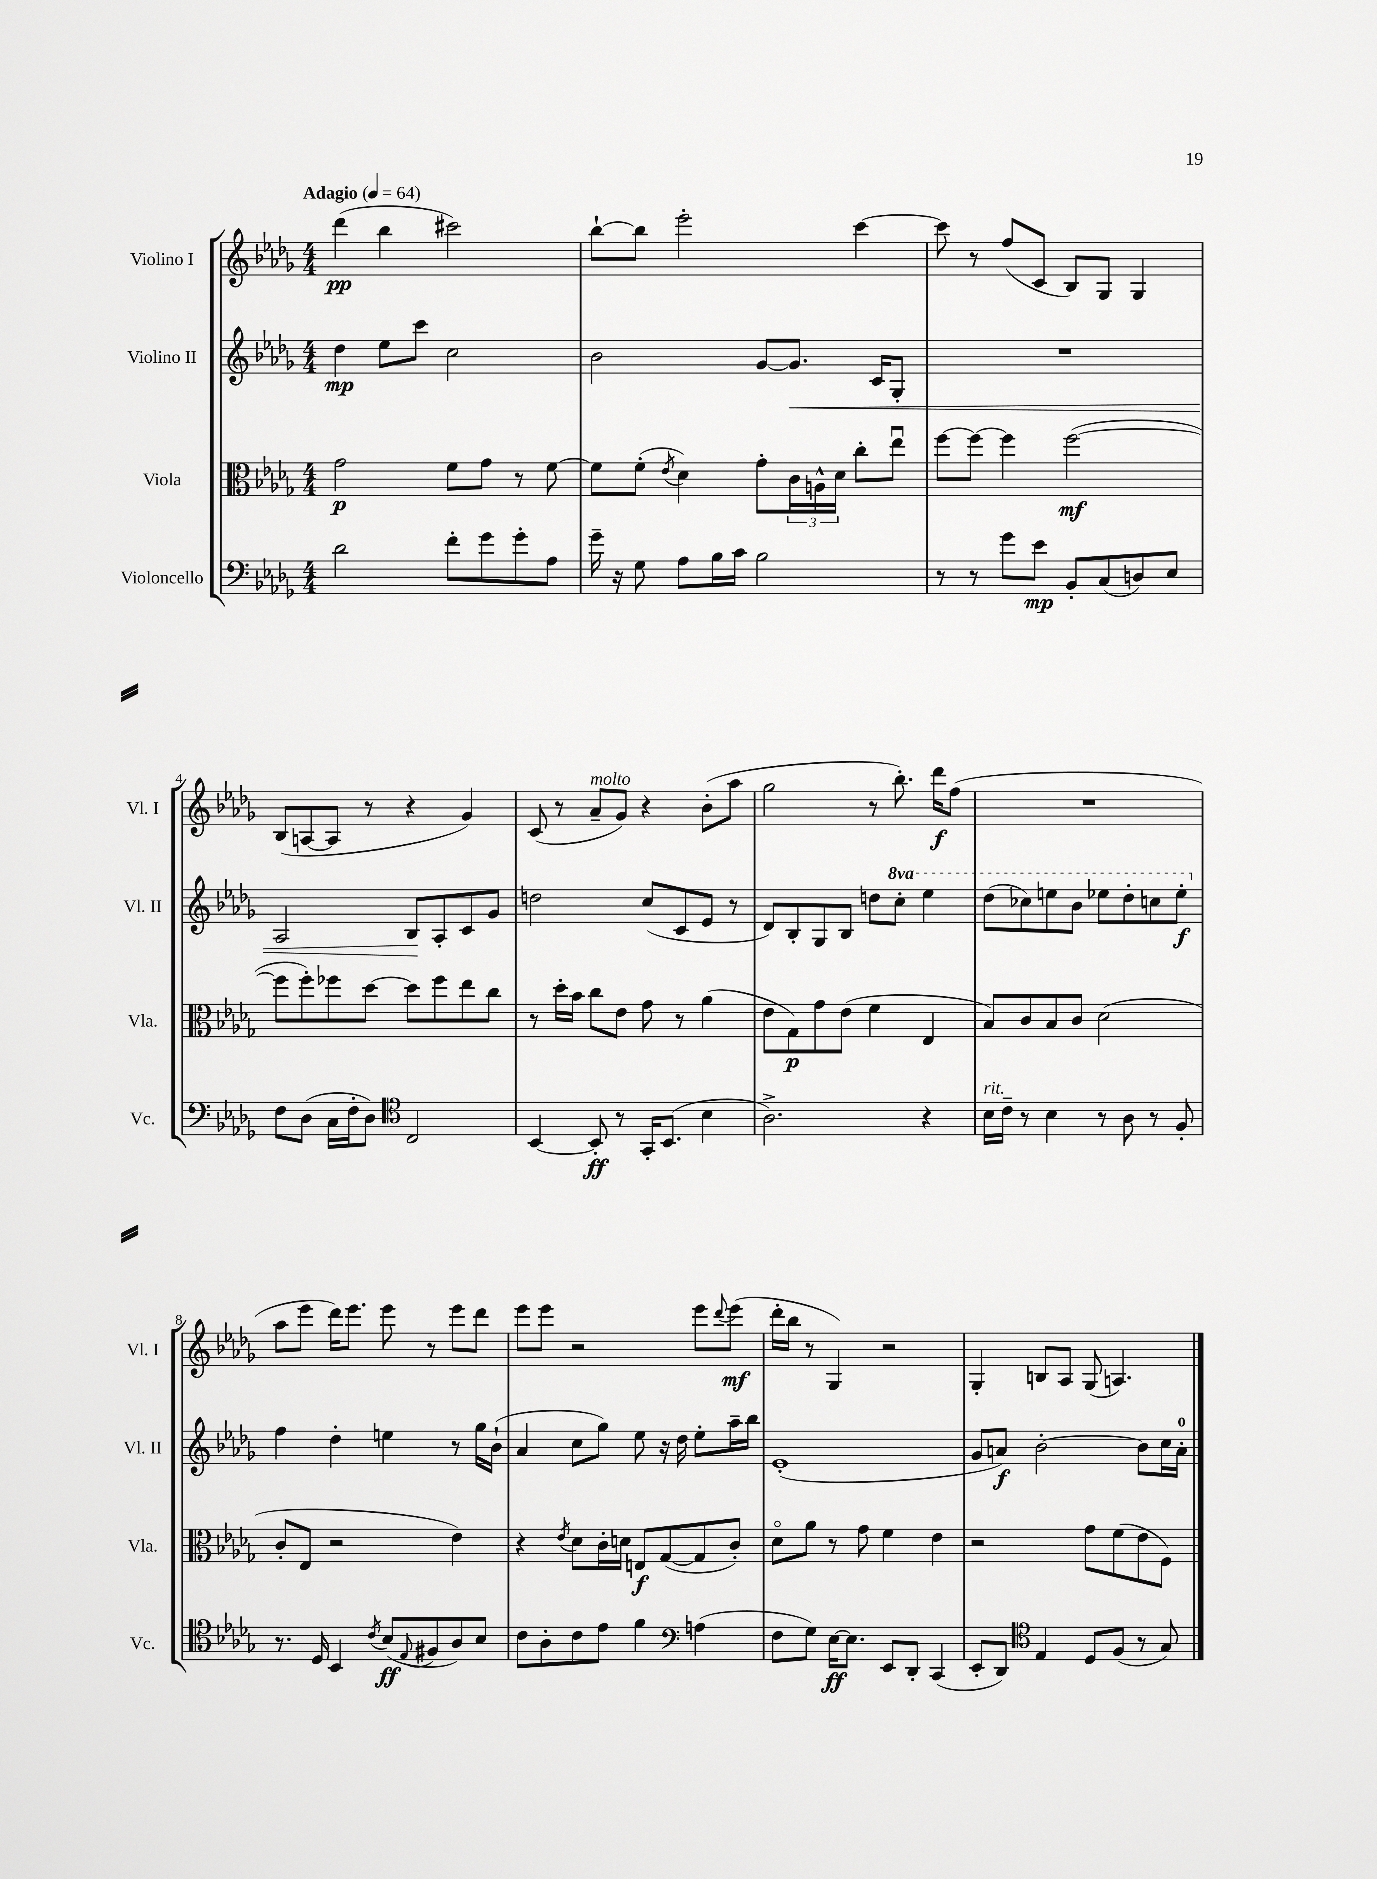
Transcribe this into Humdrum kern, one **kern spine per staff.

**kern	**dynam	**kern	**dynam	**kern	**dynam	**kern	**dynam
*part4	*part4	*part3	*part3	*part2	*part2	*part1	*part1
*staff4	*staff4	*staff3	*staff3	*staff2	*staff2	*staff1	*staff1
*I"Violoncello	*	*I"Viola	*	*I"Violino II	*	*I"Violino I	*
*I'Vc.	*	*I'Vla.	*	*I'Vl. II	*	*I'Vl. I	*
*clefF4	*	*clefC3	*	*clefG2	*	*clefG2	*
*k[b-e-a-d-g-]	*	*k[b-e-a-d-g-]	*	*k[b-e-a-d-g-]	*	*k[b-e-a-d-g-]	*
*M4/4	*	*M4/4	*	*M4/4	*	*M4/4	*
*MM64	*	*MM64	*	*MM64	*	*MM64	*
=1	=1	=1	=1	=1	=1	=1	=1
!	!	!	!	!	!	!LO:TX:a:B:t=Adagio	!
2d-\	.	2g-\	p	4dd-\	mp	(4ddd-\	pp
.	.	.	.	8ee-\L	.	4bb-\	.
.	.	.	.	8ccc\J	.	.	.
8f'\L	.	8f\L	.	2cc\	.	2ccc#X\)	.
8g-\	.	8g-\J	.	.	.	.	.
8g-'\	.	8r	.	.	.	.	.
8A-\J	.	[8f\	.	.	.	.	.
=2	=2	=2	=2	=2	=2	=2	=2
16g-~\	.	8f\L]	.	2b-\	.	[8bb-`\L	.
16r	.	.	.	.	.	.	.
8G-\	.	(8f'\J	.	.	.	8bb-\J]	.
.	.	8qe-/	.	.	.	.	.
8A-\L	.	4d-\)	.	.	.	2eee-'\	.
16B-\L	.	.	.	.	.	.	.
16c\JJ	.	.	.	.	.	.	.
2B-\	.	8g-'\L	.	[8g-/L	.	.	.
!	!	!	!	!	!LO:HP:b	!	!
.	.	24c\L	.	8.g-/J]	<	.	.
.	.	24An^^\	.	.	.	.	.
.	.	24d-\JJ	.	.	.	.	.
.	.	8cc'\L	.	.	.	[4ccc\	.
.	.	.	.	16c/KL	.	.	.
.	.	8ee-u\J	.	8G-'/J	.	.	.
=3	=3	=3	=3	=3	=3	=3	=3
8r	.	[8ff\L	.	1r	.	8ccc\]	.
8r	.	8ff\J_	.	.	.	8r	.
8g-\L	.	4ff\]	.	.	.	(8ff/L	.
8e-\J	mp	.	.	.	.	8c/J	.
8BB-'/L	.	([2ff\	mf	.	.	8B-/L)	.
(8C/	.	.	.	.	.	8G-/J	.
8Dn/)	.	.	.	.	.	4G-/	.
8E-/J	.	.	.	.	.	.	.
!!LO:LB:g=z
=4	=4	=4	=4	=4	=4	=4	=4
8F\L	.	8ff\L]	.	2A-/	.	(8B-/L	.
(8D-\J	.	8ff'\)	.	.	.	[8An/	.
16C\LL	.	8ff-X\	.	.	.	8A/J]	.
16F'\J	.	.	.	.	.	.	.
8D-\J)	.	[8dd-\J	.	.	.	8r	.
*clefC4	*	*	*	*	*	*	*
2C/	.	8dd-\L]	.	8B-/L	.	4r	.
.	.	8ff-\	.	8A-'/	[	.	.
.	.	8ee-\	.	8c/	.	4g-/)	.
.	.	8cc\J	.	8g-/J	.	.	.
=5	=5	=5	=5	=5	=5	=5	=5
[4BB-/	.	8r	.	2ddn\	.	(8c/	.
.	.	16dd-'\LL	.	.	.	8r	.
.	.	16b-\JJ	.	.	.	.	.
!	!	!	!	!	!	!LO:TX:a:i:t=molto	!
8BB-'/]	ff	8cc\L	.	.	.	8a-~/L	.
8r	.	8e-\J	.	.	.	8g-/J)	.
16GG-'/KL	.	8g-\	.	(8cc/L	.	4r	.
(8.BB-/J	.	.	.	.	.	.	.
.	.	8r	.	8c/	.	.	.
4B-\	.	(4a-\	.	8e-/J	.	(8b-'\L	.
.	.	.	.	8r	.	8aa-\J	.
=6	=6	=6	=6	=6	=6	=6	=6
2.A-^\)	.	8e-\L	.	8d-/L)	.	2gg-\	.
.	.	8G-\)	p	8B-'/	.	.	.
.	.	8g-\	.	8G-/	.	.	.
.	.	(8e-\J	.	8B-/J	.	.	.
.	.	4f\	.	8ddn\L	.	8r	.
*	*	*	*	*8va	*	*	*
.	.	.	.	8ccc'\J	.	8.bb-'\)	.
4r	.	4E-/	.	4eee-\	.	.	.
.	.	.	.	.	.	16ddd-\KL	f
.	.	.	.	.	.	(8ff\J	.
=7	=7	=7	=7	=7	=7	=7	=7
!LO:TX:a:i:t=rit.	!	!	!	!	!	!	!
16B-\LL	.	8B-/L)	.	(8ddd-\L	.	1r	.
16c~\JJ	.	.	.	.	.	.	.
8r	.	8c/	.	8ccc-X\)	.	.	.
4B-\	.	8B-/	.	8eeen\	.	.	.
.	.	8c/J	.	8bb-\J	.	.	.
8r	.	(2d-\	.	8eee-X\L	.	.	.
8A-\	.	.	.	8ddd-'\	.	.	.
8r	.	.	.	8cccn\	.	.	.
8F'/	.	.	.	8eee-'\J	f	.	.
!!LO:LB:g=z
=8	=8	=8	=8	=8	=8	=8	=8
*	*	*	*	*X8va	*	*	*
8.r	.	8c'/L	.	4ff\	.	8aa-\L	.
.	.	8E-/J	.	.	.	8eee-\J	.
16D-/	.	.	.	.	.	.	.
4BB-/	.	2r	.	4dd-'\	.	16ddd-\KL)	.
.	.	.	.	.	.	8.eee-\J	.
8qc/	.	.	.	.	.	.	.
(8B-/L	ff	.	.	4een\	.	8eee-\	.
8qqE-/	.	.	.	.	.	.	.
8F#X/	.	.	.	.	.	8r	.
8A-/)	.	4e-\)	.	8r	.	8eee-\L	.
8B-/J	.	.	.	16gg-\LL	.	8ddd-\J	.
.	.	.	.	(16b-`\JJ	.	.	.
=9	=9	=9	=9	=9	=9	=9	=9
8c\L	.	4r	.	4a-/	.	8eee-\L	.
8A-'\	.	.	.	.	.	8eee-\J	.
.	.	8qe-/	.	.	.	.	.
8c\	.	8d-\L	.	8cc\L	.	2r	.
8e-\J	.	16c'\L	.	8gg-\J)	.	.	.
.	.	16dn\JJ	.	.	.	.	.
4f\	.	8En/L	f	8ee-\	.	.	.
.	.	([8G-/	.	16r	.	.	.
.	.	.	.	16dd-\	.	.	.
*clefF4	*	*	*	*	*	*	*
(4An\	.	8G-/]	.	8ee-'\L	.	8eee-\L	.
.	.	.	.	.	.	8qqddd-/	.
.	.	8c'/J)	.	16aa-~\L	.	(8eee-\J	mf
.	.	.	.	16bb-\JJ	.	.	.
=10	=10	=10	=10	=10	=10	=10	=10
8F\L	.	8d-\L	.	(1e-'	.	16ddd-'\LL	.
.	.	.	.	.	.	16bb-\JJ	.
8G-\J)	.	8a-\J	.	.	.	8r	.
[16E-\KL	ff	8r	.	.	.	4G-/)	.
8.E-\J]	.	.	.	.	.	.	.
.	.	8g-\	.	.	.	.	.
8EE-/L	.	4f\	.	.	.	2r	.
8DD-'/J	.	.	.	.	.	.	.
(4CC/	.	4e-\	.	.	.	.	.
=11	=11	=11	=11	=11	=11	=11	=11
8EE-'/L	.	2r	.	8g-/L	.	4G-'/	.
8DD-/J)	.	.	.	8an/J)	f	.	.
*clefC4	*	*	*	*	*	*	*
4E-/	.	.	.	[2b-'\	.	8Bn/L	.
.	.	.	.	.	.	8A-/J	.
8D-/L	.	8g-\L	.	.	.	(8G-/	.
(8F/J	.	(8f\	.	.	.	4.An/)	.
8r	.	8e-\	.	8b-\L]	.	.	.
8G-/)	.	8F\J)	.	16cc\L	.	.	.
.	.	.	.	16a'\JJ	.	.	.
==	==	==	==	==	==	==	==
*-	*-	*-	*-	*-	*-	*-	*-
